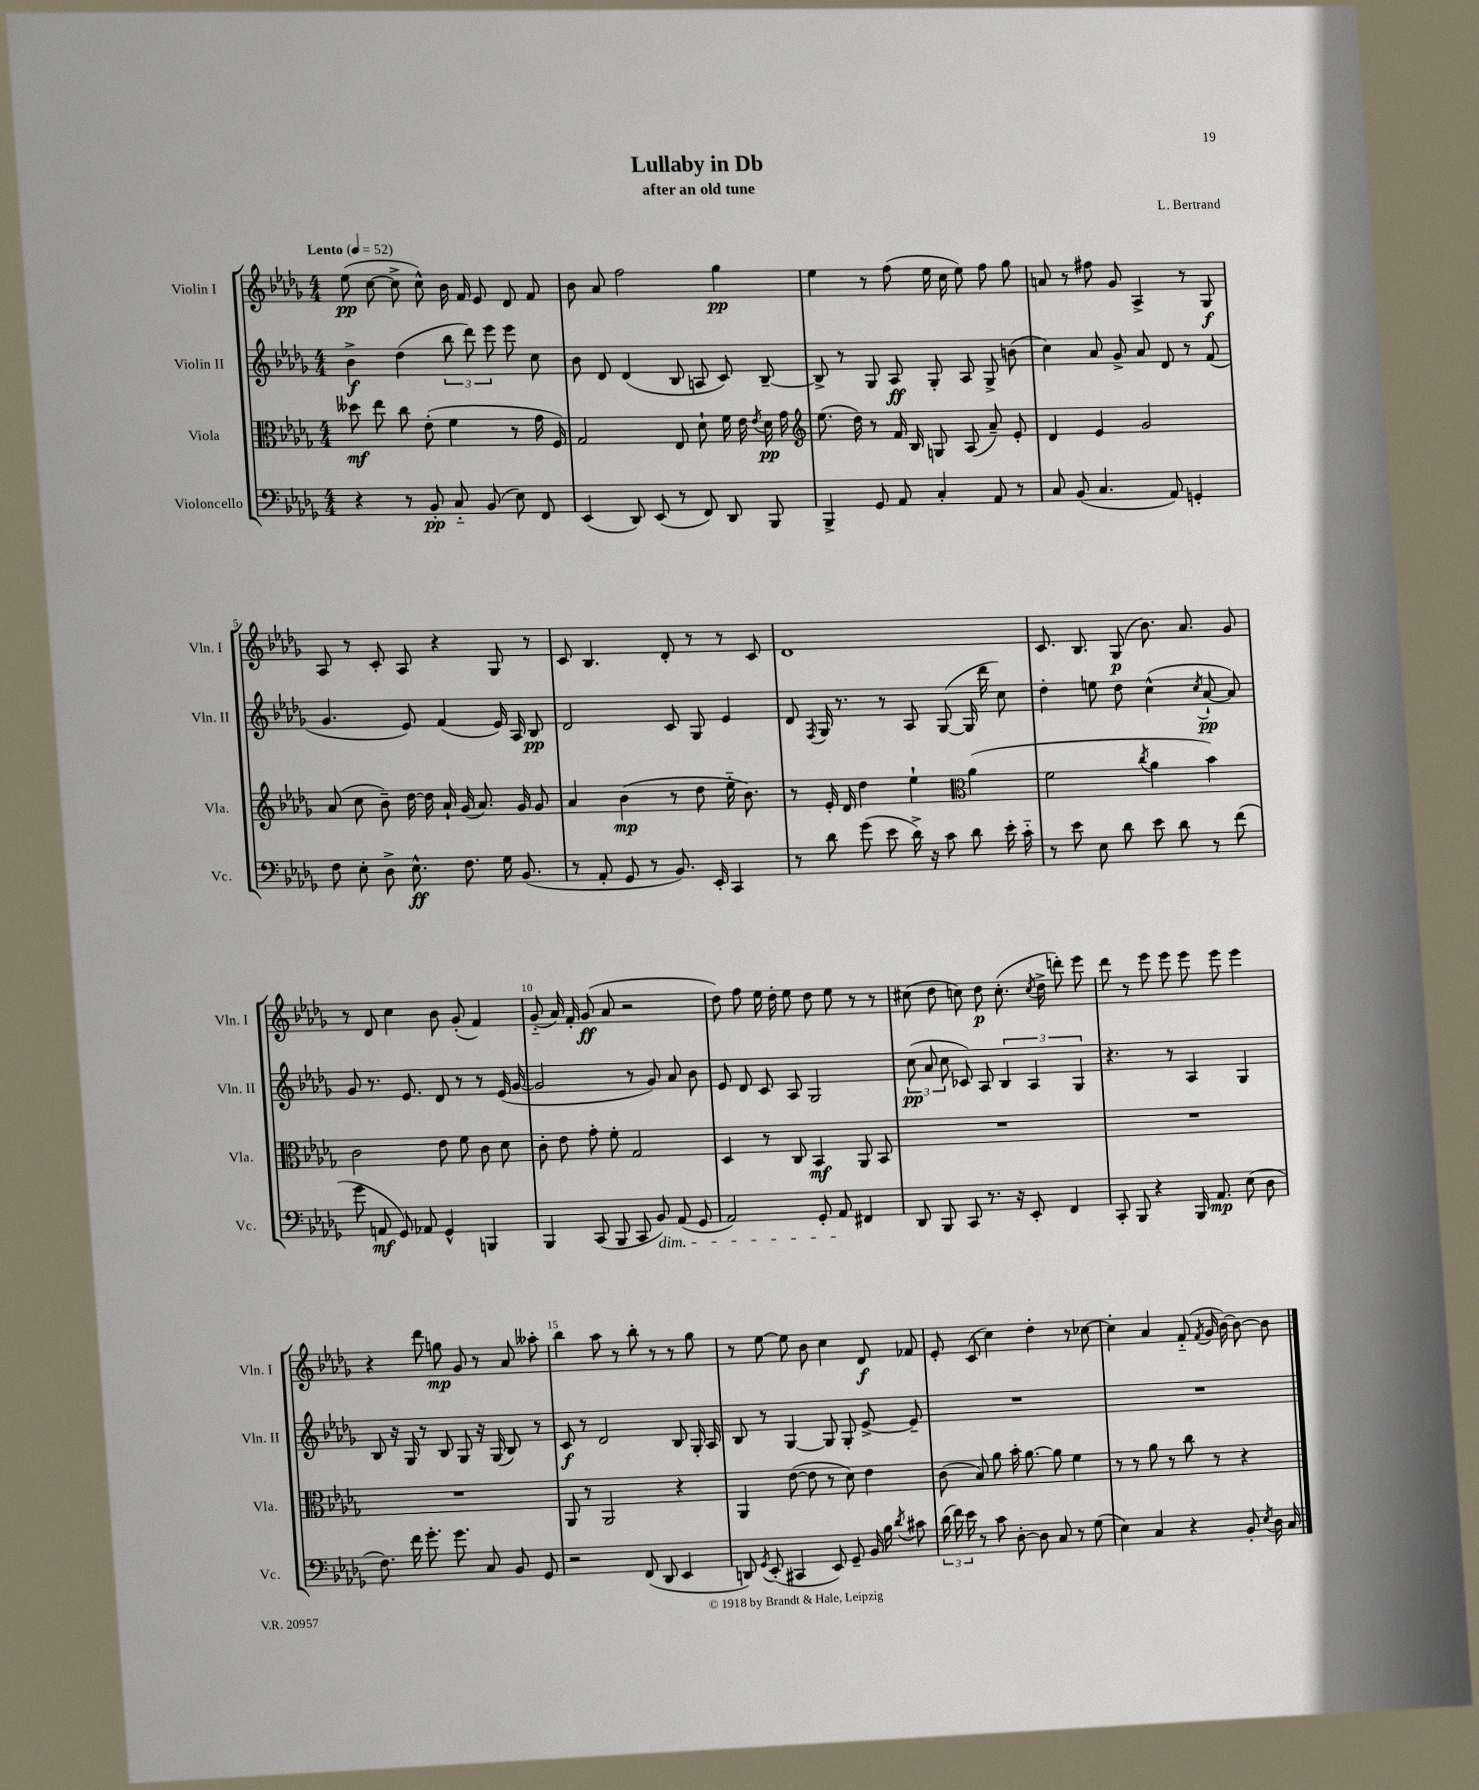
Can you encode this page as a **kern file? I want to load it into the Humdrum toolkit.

**kern	**kern	**kern	**kern
*staff4	*staff3	*staff2	*staff1
*clefF4	*clefC3	*clefG2	*clefG2
*k[b-e-a-d-g-]	*k[b-e-a-d-g-]	*k[b-e-a-d-g-]	*k[b-e-a-d-g-]
*M4/4	*M4/4	*M4/4	*M4/4
*MM52	*MM52	*MM52	*MM52
4r	8dd--	4b-^	(8ee-
.	8ee-	.	[8cc
8r	8cc	(4dd-	8cc^]
8BB-'	(8e-'	.	8cc^^)
8C'~	4f	12bb-	16b-
.	.	.	16f
.	.	12ddd-)	.
(8BB-	.	.	8e-
.	.	12eee-	.
8E-)	8r	8eee-	8d-
8FF	16g-	8cc	8f
.	16F)	.	.
=	=	=	=
(4EE-	2G-	8b-	8b-
.	.	8d-	8a-
8DD-)	.	(4d-	2ff
(8EE-	.	.	.
8r	8E-	8B-	.
8FF)	8d-`	8A	.
8DD-	16f	8c)	4gg-
.	16e-	.	.
.	8qe-	.	.
8BBB-	16d-	[8B-~	.
.	16g-	.	.
=	=	=	=
*	*clefG2	*	*
4BBB-^	(8.ee-	8B-^]	4ee-
.	.	8r	.
.	16dd-)	.	.
8GG-	8r	8G-	8r
8AA-	16f	8A-	(8ff
.	16B-	.	.
4C'	8G	8G-'	16ee-
.	.	.	16cc
.	(8A-	8A-	8ee-)
8AA-	8a-~)	8G-^	8ff
8r	8e-'	(8b	8gg-
=	=	=	=
8C	4d-	4cc)	8a
(8BB-	.	.	8r
4.C	4e-	8a-	8ff#
.	.	8g-^	8g-
.	2g-	8a-	4A-^
8AA-)	.	8d-	.
4GG'	.	8r	8r
.	.	(8f	8G-
=	=	=	=
8F	(8a-	4.g-	8A-
8E-'	8cc	.	8r
8D-^	8b-~)	.	8c'
8.E-^^	[16dd-	8e-)	8A-
.	16dd-]	.	.
.	16a-`	(4f	4r
8.F	(16g-	.	.
.	8.a-)	.	.
16G-	.	16e-)	8G-
(8.BB-	16g-	16A-	.
.	8g-	8B-	8r
=	=	=	=
8r	4a-	2d-	8c
8AA-'	.	.	4.B-
8GG-	(4b-	.	.
8r	.	.	.
8.BB-)	8r	8c	8d-'
.	8dd-	8G-	8r
16EE-'	.	.	.
4CC	16ee-'~	4e-	8r
.	8.b-)	.	.
.	.	.	8c
=	=	=	=
8r	8r	8d-	1d-
.	.	8qF	.
8d-	16e-'	16G-	.
.	16d-	8.r	.
(8g-	4dd-	.	.
8e-	.	8r	.
16d-^)	4ee-`	8A-	.
16r	.	.	.
8c	.	([8G-	.
*	*clefC3	*	*
8d-	(4a-	16G-]	.
.	.	16ddd-	.
16e-'	.	8cc)	.
16c'~	.	.	.
=	=	=	=
8r	2f	4dd-'	8.c
8e-	.	.	.
.	.	.	8.B-
8E-	.	8ee	.
8d-	.	8dd-	(8G-
.	8qcc	.	.
8e-	4a-	(4cc^^	8.b-)
8d-	.	.	.
.	.	.	8.a-
.	.	8qcc	.
8r	4b-)	[8a-`	.
(8f	.	8a-])	8g-
=	=	=	=
8g-	2c	8g-	8r
8AA	.	8.r	8d-
8GG-)	.	.	4cc
.	.	8.e-	.
8AA-	.	.	.
4GG-^^	8e-	8d-	8b-
.	8f	8r	(8g-'
4BBB	8c	8r	4f)
.	8d-	(16e-	.
.	.	[16g-	.
=	=	=	=
4BBB-	8c'	2g-]	(8g-'~
.	8e-	.	16a-)
.	.	.	16f'
(8CC	8g-'	.	(8g-
8BBB-	8f'	.	8a-
8CC	2G-	8r	2r
8BB-)	.	8g-)	.
(8AA-	.	8a-	.
8GG-	.	8b-	.
=	=	=	=
2AA-)	4D-	8e-	8dd-)
.	.	8d-	8ff
.	8r	8c	16ee-
.	.	.	16dd-'
.	8C	8A-	8ee-
8GG-'	4BB-	2G-	8dd-
8AA-	.	.	8ee-
4FF#	8AA-	.	8r
.	8BB-	.	8r
=	=	=	=
8DD-	1r	(12cc	(8cc#
.	.	12a-	.
8BBB-	.	.	8dd-
.	.	12cc	.
8CC	.	8c-)	8cc)
8.r	.	8A-	8dd-
.	.	6B-	(8.cc'
16r	.	.	.
8EE-'	.	.	.
.	.	6A-	.
.	.	.	8qcc
.	.	.	16dd-^
4FF	.	.	8ddd')
.	.	6G-	.
.	.	.	8eee-
=	=	=	=
8CC'	1r	4.r	8ddd-
8BBB-	.	.	8r
4r	.	.	8eee-
.	.	8r	8eee-
16BBB-	.	4A-	8eee-
8.AA-	.	.	.
.	.	.	8eee-
(8E-	.	4G-	4eee-
8D-	.	.	.
=	=	=	=
8.F)	1r	8B-	4r
.	.	16r	.
16f	.	16G-	.
8.g-'	.	8r	8ddd-
.	.	8B-	8gg
8.g-	.	.	.
.	.	8G-	8g-
8C	.	16r	8r
.	.	(16G-	.
8BB-	.	8B-)	8a-
8GG-	.	8r	8aa--'
=	=	=	=
2r	8AA-	8c	4bb-
.	8r	8r	.
.	2AA-	2d-	8aa-
.	.	.	8r
(8FF	.	.	8bb-'
8DD-	.	.	8r
4EE-	4r	8B-	8r
.	.	16G-'	8gg-
.	.	16A-	.
=	=	=	=
8DD)	4AA-	8B-	8r
8qGG-	.	.	.
(8EE-'	.	8r	[8ee-
4CC#	([8e-	[4G-	8ee-]
.	8e-]	.	8b-
8EE-)	8r	8G-]	4cc
8GG-~	8d-)	8G-'	.
16BB-	4e-	[8e-^	8d-
16B-	.	.	.
8qd-	.	.	.
8c#	.	8e-~]	8f-
=	=	=	=
(24d-	(8c	1r	8e-'
24f)	.	.	.
24e-	.	.	.
8r	8B-)	.	(8c
8c	8a-	.	4cc)
[8D-'	16b-'	.	.
.	[8.a-	.	.
8D-]	.	.	4dd-'
8C	8a-]	.	.
8r	4f	.	8r
(8G-	.	.	[8cc-
=	=	=	=
4E-)	8r	1r	4cc-']
.	8r	.	.
4C	8a-	.	4a-
.	8r	.	.
4r	8cc	.	(8f'~
.	.	.	8qf
.	8r	.	16g-
.	.	.	[16b-)
8BB-'	4r	.	8b-_
8qE-	.	.	.
16D-	.	.	8b-]
16C	.	.	.
==	==	==	==
*-	*-	*-	*-
